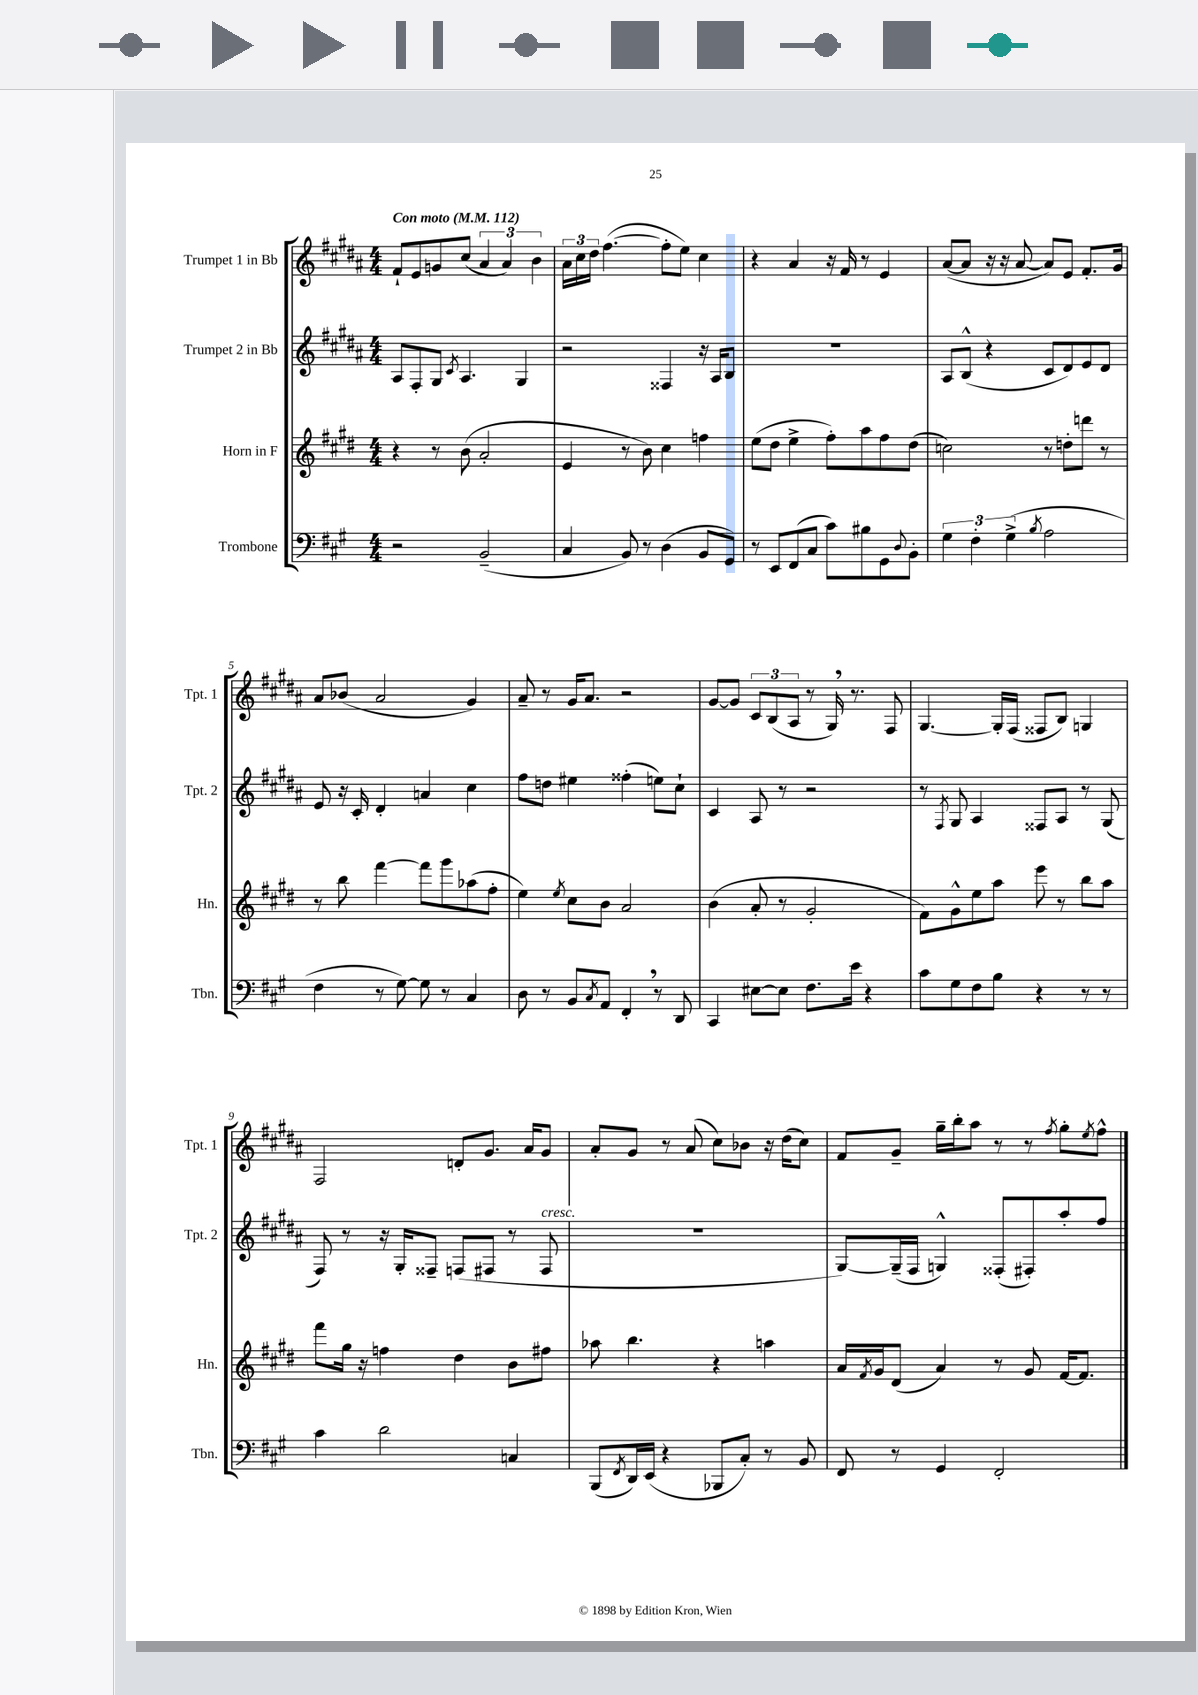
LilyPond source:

<<
\new StaffGroup <<
\new Staff = "s0" \with { instrumentName = "Trumpet 1 in Bb" shortInstrumentName = "Tpt. 1" } {
    \clef treble \key b \major \numericTimeSignature \time 4/4 \tempo "Con moto" 4 = 112
    fis'8-! e'8 g'8 cis''8( \tuplet 3/2 { ais'4 ais'4) b'4 } |
    \tuplet 3/2 { ais'16 cis''16 dis''16 } fis''4.~( fis''8-. e''8) cis''4 |
    r4 ais'4 r16 fis'16 r8 e'4 |
    ais'8~( ais'8 r16 r16 ais'8~ ais'8) e'8 fis'8.-. gis'16 |
    ais'8 bes'8( ais'2 gis'4) |
    ais'8-- r8 gis'16 ais'8. r2 |
    gis'8~ gis'8 \tuplet 3/2 { cis'8 b8( ais8 } r8 gis16) \breathe r8. fis8 |
    gis4.~ gis16-. fis16( fisis8 b8) g4 |
    fis2 d'8-. gis'8. ais'16 gis'8 |
    ais'8-. gis'8 r8 ais'8( cis''8) bes'8 r16 dis''16( cis''8) |
    fis'8 gis'8-- gis''16-- b''16-. ais''8 r8 r8 \acciaccatura { fis''8 } gis''8-. \acciaccatura { e''8 } fis''8-^ \bar "|." |
}
\new Staff = "s1" \with { instrumentName = "Trumpet 2 in Bb" shortInstrumentName = "Tpt. 2" } {
    \clef treble \key b \major \numericTimeSignature \time 4/4
    ais8 fis8-. gis8 \acciaccatura { cis'8 } ais4. gis4 |
    r2 fisis4 r16 ais16 b8 |
    R1 |
    ais8 b8-^( r4 cis'8 dis'8) e'8 dis'8 |
    e'8 r16 cis'16-. dis'4-. a'4 cis''4 |
    fis''8 d''8 eis''4 fisis''4-.( e''8) cis''8-! |
    cis'4 ais8 r8 r2 |
    r8 \acciaccatura { fis8 } gis8 ais4 fisis8 ais8 r8 gis8( |
    fis8) r8 r16 gis16-. fisis8-- f8( fis8 r8 fis8^\markup { \italic "cresc." } |
    R1 |
    gis8~) gis16--( fis16 g4-^) fisis8-.( fis8-.) ais''8-. fis''8 \bar "|." |
}
\new Staff = "s2" \with { instrumentName = "Horn in F" shortInstrumentName = "Hn." } {
    \clef treble \key e \major \numericTimeSignature \time 4/4
    r4 r8 b'8( a'2-. |
    e'4 r8 b'8) cis''4 f''4 |
    e''8( dis''8 e''4-> fis''8-.) a''8 fis''8 dis''8( |
    c''2) r8 d''8-. d'''8 r8 |
    r8 b''8 fis'''4~ fis'''8 gis'''8 aes''8( fis''8-. |
    e''4) \acciaccatura { e''8 } cis''8 b'8 a'2 |
    b'4( a'8-. r8 gis'2-. |
    fis'8) gis'8-^ e''8 a''8 e'''8 r8 b''8 a''8 |
    fis'''8 gis''16 r16 f''4 dis''4 b'8 fis''8 |
    aes''8 b''4. r4 a''4 |
    a'16 \acciaccatura { fis'8 } gis'16 dis'8( a'4) r8 gis'8 fis'16~ fis'8. \bar "|." |
}
\new Staff = "s3" \with { instrumentName = "Trombone" shortInstrumentName = "Tbn." } {
    \clef bass \key a \major \numericTimeSignature \time 4/4
    r2 b,2--( |
    cis4 b,8) r8 d4( b,8 gis,8) |
    r8 e,8 fis,8( cis8 cis'8) bis8 gis,8 \appoggiatura { d8 } b,8-. |
    \tuplet 3/2 { gis4 fis4-. gis4->( } \acciaccatura { b8 } a2 |
    fis4 r8 gis8~) gis8 r8 cis4 |
    d8 r8 b,8 \acciaccatura { cis8 } a,8 fis,4-. \breathe r8 d,8 |
    cis,4 eis8~ eis8 fis8. e'16 r4 |
    cis'8 gis8 fis8 b8 r4 r8 r8 |
    cis'4 d'2 c4 |
    b,,8( \acciaccatura { fis,8 } d,16) e,16( r4 bes,,8 cis8-.) r8 b,8 |
    fis,8 r8 gis,4 fis,2-. \bar "|." |
}
>>
>>
